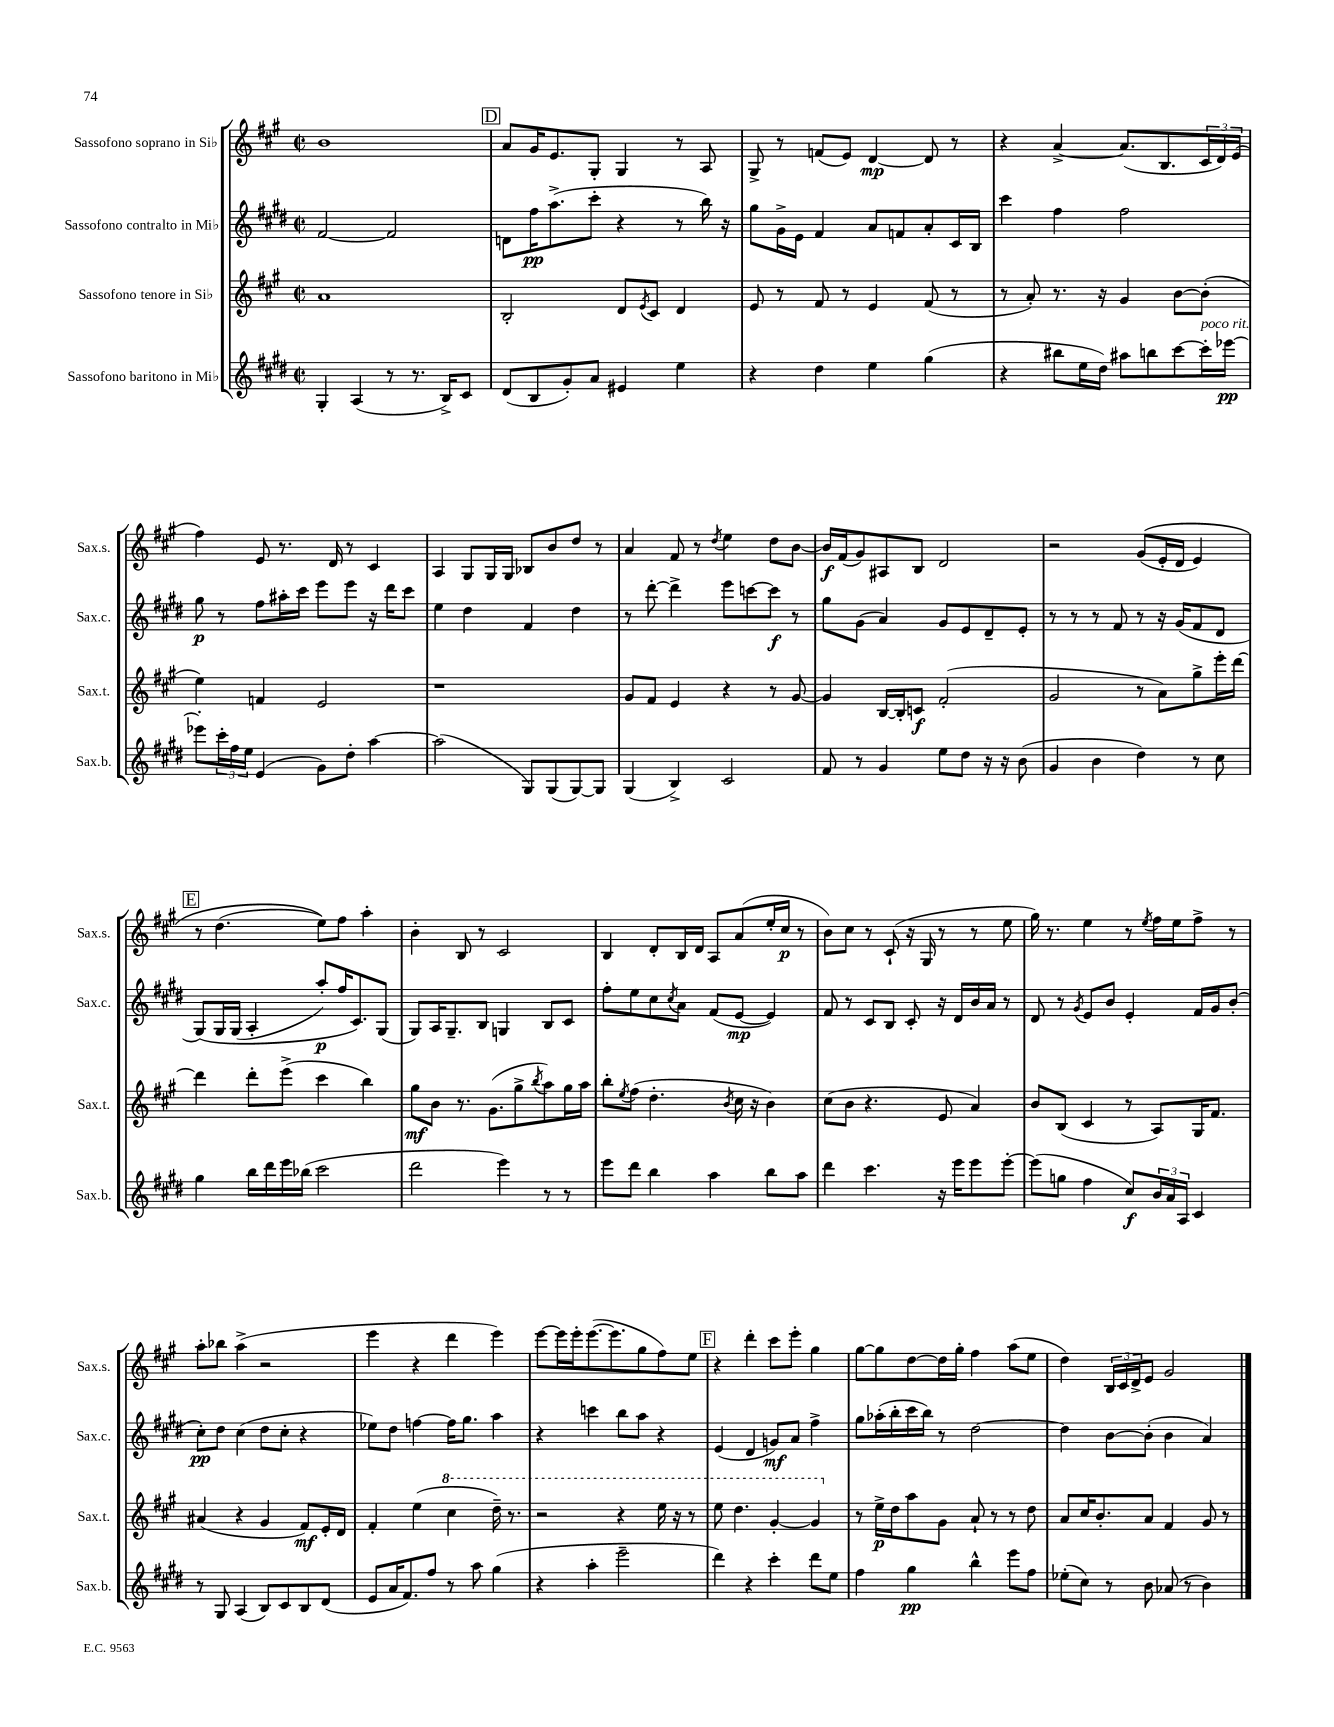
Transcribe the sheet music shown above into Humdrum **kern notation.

**kern	**kern	**kern	**kern
*staff4	*staff3	*staff2	*staff1
*clefG2	*clefG2	*clefG2	*clefG2
*k[f#c#g#d#]	*k[f#c#g#]	*k[f#c#g#d#]	*k[f#c#g#]
*M2/2	*M2/2	*M2/2	*M2/2
*met(c|)	*met(c|)	*met(c|)	*met(c|)
4G#'	1a	[2f#	1b
(4A	.	.	.
8r	.	2f#]	.
8.r	.	.	.
16B^)	.	.	.
8c#	.	.	.
=	=	=	=
(8d#	2B'	8d	8a
8B	.	16ff#	16g#
.	.	(8.aa^	8.e
8g#')	.	.	.
8a	.	8ccc#'	8G#'
4e#	8d	4r	4G#
.	8qe	.	.
.	8c#	.	.
4ee	4d	8r	8r
.	.	16bb)	8A
.	.	16r	.
=	=	=	=
4r	8e	8gg#	8G#^
.	8r	16g#^	8r
.	.	16e	.
4dd#	8f#	4f#	(8f
.	8r	.	8e)
4ee	4e	8a	[4d
.	.	8f	.
(4gg#	(8f#	8a'	8d]
.	8r	16c#	8r
.	.	16B	.
=	=	=	=
4r	8r	4ccc#	4r
.	8a')	.	.
8bb#	8.r	4ff#	[4a^
16ee	.	.	.
16dd#)	16r	.	.
8aa#	4g#	2ff#	(8.a]
8bb	.	.	.
.	.	.	8.B
[8ccc#	[8b	.	.
16ccc#']	(8b']	.	24c#
.	.	.	24d)
[16eee-	.	.	.
.	.	.	(24e
=	=	=	=
8eee-']	4ee)	8gg#	4ff#)
24ccc#'	.	8r	.
24ff#	.	.	.
24ee	.	.	.
(4e	4f	8ff#	8e
.	.	16aa#'	8.r
.	.	16ccc#	.
8g#)	2e	8eee	.
.	.	.	16d
8dd#'	.	8eee	8r
[4aa	.	16r	4c#
.	.	16ddd#	.
.	.	8ccc#	.
=	=	=	=
(2aa]	1r	4ee	4A
.	.	4dd#	8G#
.	.	.	16G#
.	.	.	16G#
8G#)	.	4f#	8B-
(8G#	.	.	8b
[8G#)	.	4dd#	8dd
8G#]	.	.	8r
=	=	=	=
(4G#	8g#	8r	4a
.	8f#	[8ddd#'	.
4B^)	4e	4ddd#^]	8f#
.	.	.	8r
.	.	.	8qdd
2c#	4r	8eee	4ee
.	.	[8ccc	.
.	8r	8ccc]	8dd
.	[8g#	8r	[8b
=	=	=	=
8f#	4g#]	8gg#	16b]
.	.	.	(16f#
8r	.	(8g#	8g#)
4g#	[16B	4a)	8A#
.	16B']	.	.
.	8c	.	8B
8ee	(2f#'	8g#	2d
8dd#	.	8e	.
16r	.	8d#~	.
16r	.	.	.
(8b	.	8e'	.
=	=	=	=
4g#	2g#	8r	2r
.	.	8r	.
4b	.	8r	.
.	.	8f#	.
4dd#)	8r	8r	&((8g#
.	8a)	16r	16e'
.	.	(16g#	16d
8r	8gg#^	8f#	4e)
8cc#	16eee'	8d#	.
.	[16ddd	.	.
=	=	=	=
4gg#	4ddd]	&(8G#)	8r
.	.	16G#	(4.dd
.	.	(16G#	.
16bb	8ddd'	4A'	.
16ddd#	.	.	.
16eee	(8eee^	.	.
(16bb-	.	.	.
2ccc#	4ccc#	8aa')	8ee)&)
.	.	16ff#	8ff#
.	.	8.c#&)	.
.	4bb)	.	4aa'
.	.	(8G#	.
=	=	=	=
2ddd#	8gg#	8G#)	4b'
.	8b	16A	.
.	.	8.G#~	.
.	8.r	.	8B
.	.	8B	8r
.	(8.g#	.	.
4eee)	.	4G	2c#
.	8gg#^	.	.
.	8qbb	.	.
8r	8aa)	8B	.
8r	16gg#	8c#	.
.	16aa	.	.
=	=	=	=
8eee	8bb'	8ff#'	4B
.	8qee	.	.
8ddd#	(8ff#	8ee	.
4bb	4.dd'	8cc#	8d'
.	.	8qcc#	.
.	.	8a	16B
.	.	.	16d
4aa	.	(8f#	8A
.	8qb	.	.
.	16cc#	[8e	(8a
.	16r	.	.
8bb	4b)	4e])	16ee'
.	.	.	16cc#
8aa	.	.	8r
=	=	=	=
4ddd#	(8cc#	8f#	8b)
.	8b	8r	8cc#
4.ccc#	4.r	8c#	8r
.	.	8B	(8c#`
.	.	8c#'	16r
.	.	.	16G#
16r	8e	16r	8r
16eee	.	16d#	.
8eee	4a)	16b	8r
.	.	16a	.
[8eee'	.	8r	8ee
=	=	=	=
(8eee]	8b	8d#	16gg#)
.	.	.	8.r
8gg	(8B	8r	.
.	.	8qg#	.
4ff#	4c#	8e	4ee
.	.	8b	.
8cc#)	8r	4e'	8r
.	.	.	8qee
24b	8A)	.	16ff#
24a	.	.	.
.	.	.	16ee
24A	.	.	.
4c#	16G#	16f#	8ff#^
.	8.f#	16g#	.
.	.	(8b'	8r
=	=	=	=
8r	(4a#	8cc#')	8aa'
8G#	.	8dd#	8bb-
(4A	4r	(4cc#	(4aa^
8B)	4g#	8dd#	2r
8c#	.	8cc#'	.
8B	8f#)	4r	.
(8d#	16e'	.	.
.	16d	.	.
=	=	=	=
8e	4f#'	8ee-)	4eee
16a	.	8dd#	.
8.f#)	.	.	.
.	(4ee	[4ff	4r
8ff#	.	.	.
8r	4ccc#	16ff]	4ddd
.	.	8.gg#	.
8aa	.	.	.
(4gg#	16ddd~)	4aa	4eee)
.	8.r	.	.
=	=	=	=
4r	2r	4r	[8eee
.	.	.	16eee]
.	.	.	16eee'
4aa'	.	4ccc	([8.eee
.	.	.	8.eee]
2eee~	4r	8bb	.
.	.	8aa	8gg#
.	16eee	4r	8ff#)
.	16r	.	.
.	8r	.	8ee
=	=	=	=
4ddd#)	8eee	(4e	4r
.	4.ddd	.	.
4r	.	4d#	4ddd'
4ccc#'	[4gg#'	8g)	8ccc#
.	.	8a	8eee'
8ddd#	4gg#]	4ff#^	4gg#
8ee	.	.	.
=	=	=	=
4ff#	8r	8gg#	[8gg#
.	16ee^	(16aa-'	8gg#]
.	16dd	16bb'	.
4gg#	8aa	16ccc#	[8dd
.	.	16bb)	.
.	8g#	8r	16dd]
.	.	.	16gg#'
4bb^^	8a`	[2dd#	4ff#
.	8r	.	.
8eee	8r	.	(8aa
8ff#	8dd	.	8ee
=	=	=	=
(8ee-'	8a	4dd#]	4dd)
8cc#)	16cc#	.	.
.	8.b'	.	.
8r	.	[8b	24B
.	.	.	24c#
.	.	.	24d^
8b	8a	(8b']	8e
(8a-	4f#	4b	2g#
8r	.	.	.
4b)	8g#	4a)	.
.	8r	.	.
==	==	==	==
*-	*-	*-	*-
